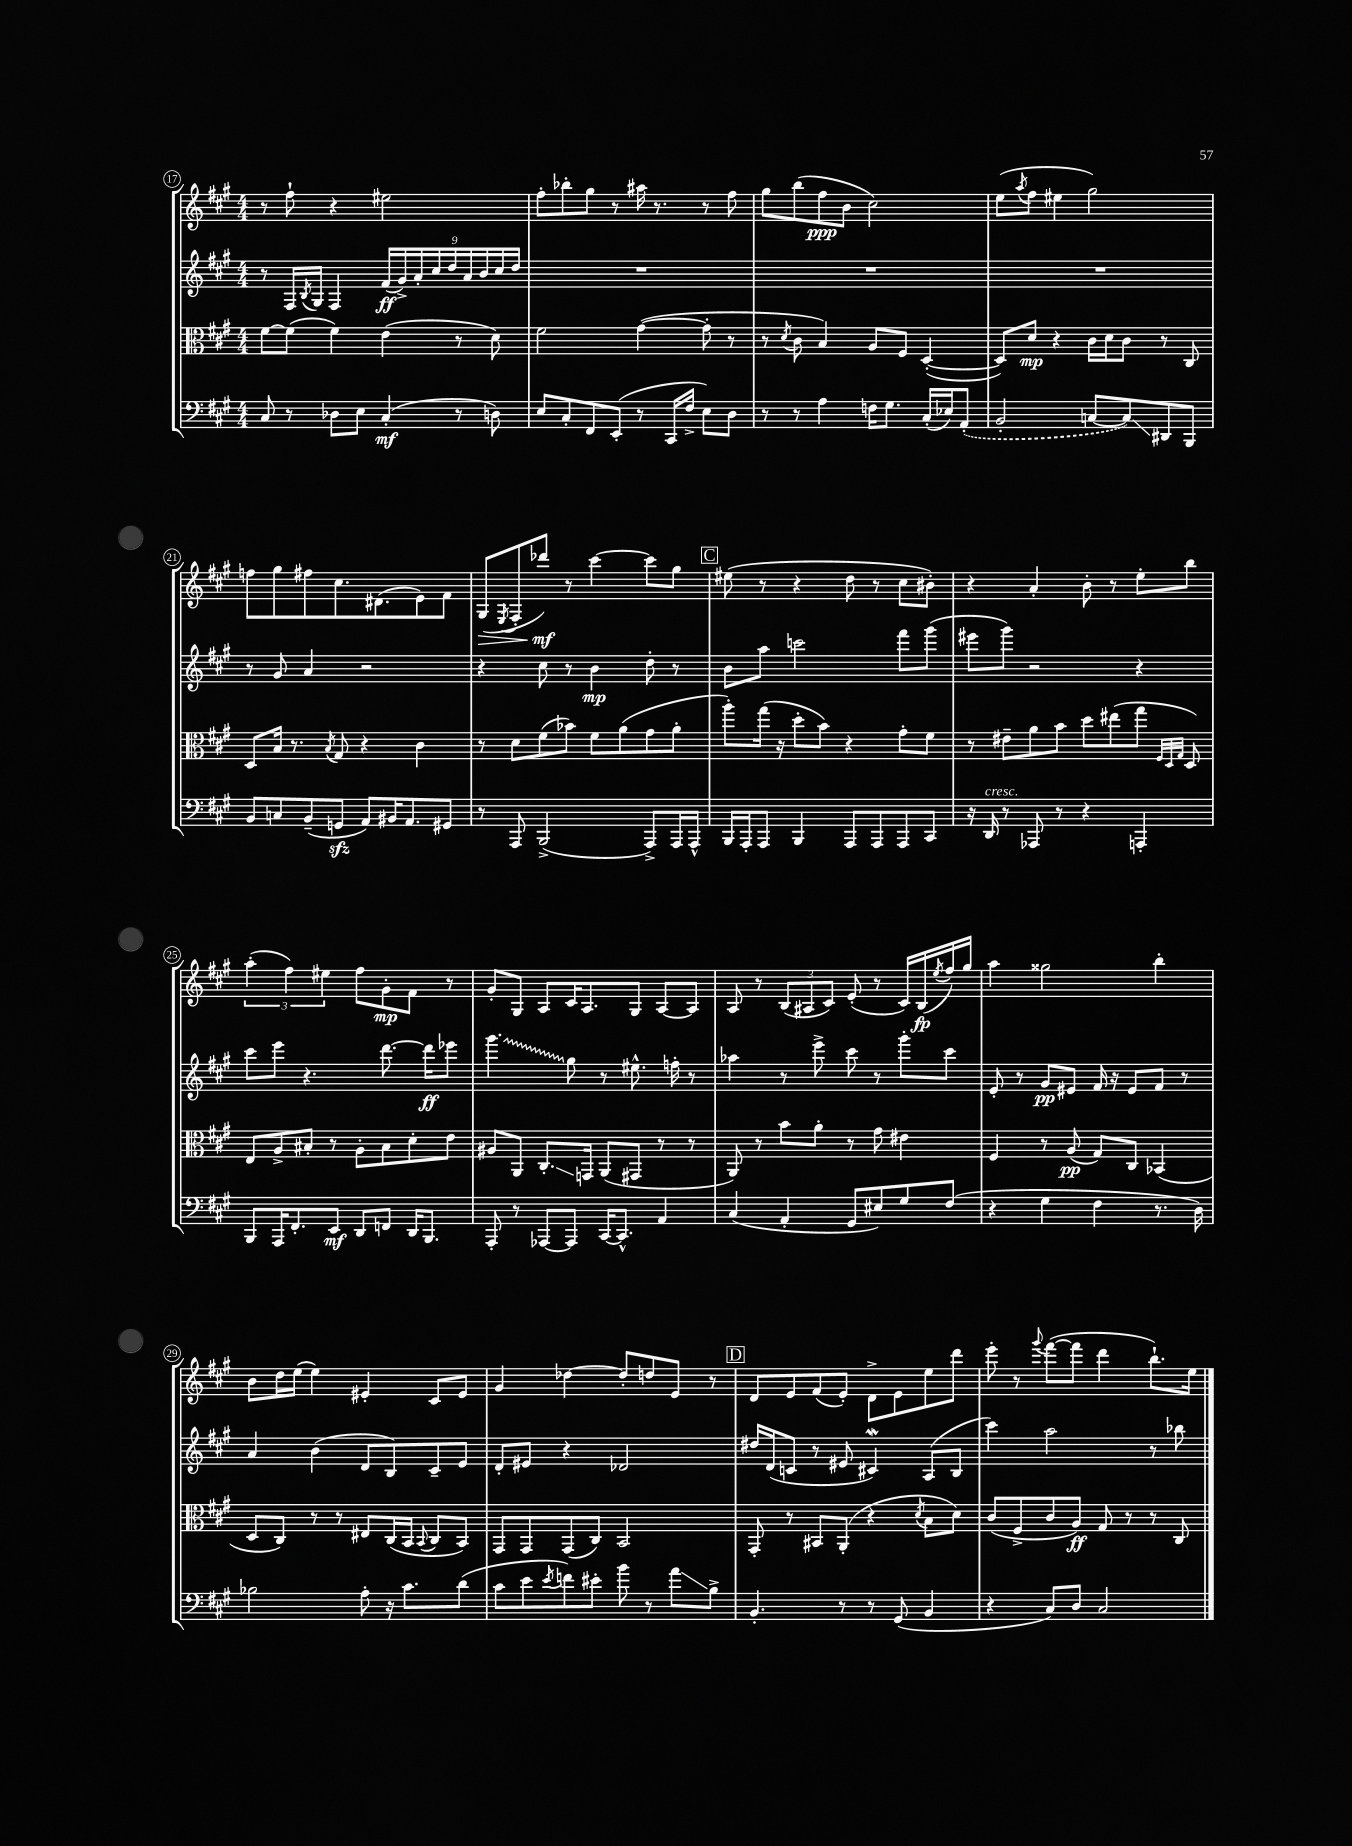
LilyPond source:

<<
\new StaffGroup <<
\new Staff = "s0" {
    \clef treble \key a \major \numericTimeSignature \time 4/4
    r8 fis''8-! r4 eis''2 |
    fis''8-. bes''8-. gis''8 r8 ais''16 r8. r8 fis''8 |
    gis''8 b''8( fis''8\ppp b'8 cis''2) |
    e''8( \acciaccatura { a''8 } fis''8 eis''4 gis''2) |
    f''8 gis''8 fis''8 cis''8. dis'8.( e'8) fis'8 |
    gis8\>( \acciaccatura { e8 } fis8-. des'''8\mf\!) r8 cis'''4~ cis'''8 gis''8 |
    \mark \markup { \box "C" } eis''8( r8 r4 d''8 r8 cis''8 bis'8-.) |
    r4 a'4-. b'8-. r8 e''8-. b''8 |
    \tuplet 3/2 { a''4-.( fis''4) eis''4 } fis''8 gis'8-.\mp fis'8 r8 |
    gis'8-. gis8 a8 cis'16 a8. gis8 a8~ a8 |
    a8 r8 \tuplet 3/2 { b8( ais8 cis'8) } e'8-.( r8 cis'16) b16\fp( \acciaccatura { e''8 } fis''16) gis''16 |
    a''4 gisis''2 b''4-. |
    b'8 d''16 e''16( e''4) eis'4-. cis'8 eis'8 |
    gis'4 des''4~ des''8-. d''8 e'8 r8 |
    \mark \markup { \box "D" } d'8 e'8 fis'8( e'8-.) d'8-> e'8 e''8 d'''8 |
    e'''8-. r8 \appoggiatura { gis'''8 } fis'''8~( fis'''8 d'''4 b''8.-!) e''16 \bar "|." |
}
\new Staff = "s1" {
    \clef treble \key a \major \numericTimeSignature \time 4/4
    r8 fis16 \acciaccatura { b8 } gis16 fis4 \tuplet 9/8 { fis'16\ff( gis'16->) a'16-. cis''16 d''16 a'16 b'16 cis''16 d''16 } |
    R1 |
    R1 |
    R1 |
    r8 gis'8 a'4 r2 |
    r4 cis''8 r8 b'4\mp d''8-. r8 |
    \mark \markup { \box "C" } b'8 a''8 c'''2 fis'''8 gis'''8( |
    eis'''8 gis'''8) r2 r4 |
    cis'''8 e'''8 r4. d'''8.~ d'''16\ff ees'''8 |
    \once \override Glissando.style = #'zigzag gis'''4.\glissando gis''8 r8 eis''8.-^ f''16-. r8 |
    aes''4 r8 e'''8-> cis'''8 r8 gis'''8-. cis'''8 |
    e'8-. r8 gis'8\pp eis'8 fis'16 r16 eis'8 fis'8 r8 |
    a'4 b'4( d'8 b8) cis'8-- e'8 |
    d'8-. eis'8 r4 des'2 |
    \mark \markup { \box "D" } dis''16 d'16( c'8 r8 eis'8 cis'4\mordent) a8( b8 |
    cis'''4) a''2 r8 bes''8 \bar "|." |
}
\new Staff = "s2" {
    \clef alto \key a \major \numericTimeSignature \time 4/4
    fis'8~ fis'8( fis'4) e'4( r8 d'8) |
    fis'2 gis'4~( gis'8-. r8 |
    r8 \acciaccatura { d'8 } cis'8 b4) a8 fis8 d4~-.( |
    d8) d'8\mp r4 cis'16 d'16 cis'8 r8 cis8 |
    d8 b16 r8. \acciaccatura { b8 } gis8 r4 cis'4 |
    r8 d'8 fis'8( bes'8) fis'8 a'8( gis'8 a'8-. |
    \mark \markup { \box "C" } a''8-.) gis''16( r16 d''8-. b'8) r4 gis'8-. fis'8 |
    r8 eis'8-- a'8 b'8 d''8 eis''8( gis''8 \grace { fis32 d32 gis32 } d8) |
    e8 a8-> bis8-. r8 a8-. bis8 d'8-. e'8 |
    ais8 a,8 cis8.-.\glissando g,16 a,8( gis,8 r8 r8 |
    a,8) r8 b'8 a'8-. r8 gis'8 eis'4 |
    fis4 r8 a8\pp( gis8) cis8 bes,4( |
    d8 cis8) r8 r8 eis8 cis16( b,16 \appoggiatura { b,8 } cis8 b,8) |
    gis,8 gis,8 gis,8( cis8) b,2 |
    \mark \markup { \box "D" } gis,8-. r8 bis,8 a,8-.( r4 \acciaccatura { d'8 } b8 d'8) |
    cis'8( fis8-> cis'8 a8\ff) gis8 r8 r8 cis8 \bar "|." |
}
\new Staff = "s3" {
    \clef bass \key a \major \numericTimeSignature \time 4/4
    cis8 r8 des8 e8 cis4-.\mf( r8 d8) |
    e8 cis8-. fis,8 e,8-.( r8 cis,16 fis16-> e8) d8 |
    r8 r8 a4 f16 gis8. cis16-.( ees16) \once \slurDashed a,8-.( |
    b,2-. c8~ c8\glissando) dis,8 b,,8 |
    b,8 c8 b,8--( g,8\sfz a,8) bis,16 a,8. gis,8 |
    r8 a,,8 b,,2->( a,,8->) a,,16 a,,16-^ |
    \mark \markup { \box "C" } b,,16 a,,16-. a,,8 b,,4 a,,8 a,,8 a,,8 cis,8 |
    r16 d,16^\markup { \italic "cresc." } r8 aes,,8 r8 r4 a,,4-. |
    b,,8 a,,16 fis,8.-. e,8\mf d,8 f,8 d,16 b,,8. |
    a,,8-. r8 aes,,8~ aes,,8 cis,16~ cis,8.-^ a,4 |
    cis4( a,4-. gis,8 eis8) gis8 fis8( |
    r4 gis4 fis4 r8. d16) |
    bes2 a8-. r16 cis'8. d'8( |
    cis'8 e'8 \acciaccatura { e'8 } f'8) eis'8-. b'8 r8 a'8\glissando b8-> |
    \mark \markup { \box "D" } b,4.-. r8 r8 gis,8( b,4 |
    r4 cis8) d8 cis2 \bar "|." |
}
>>
>>
\layout { \context { \Score currentBarNumber = #17 \override BarNumber.stencil = #(make-stencil-circler 0.1 0.3 ly:text-interface::print) } }
